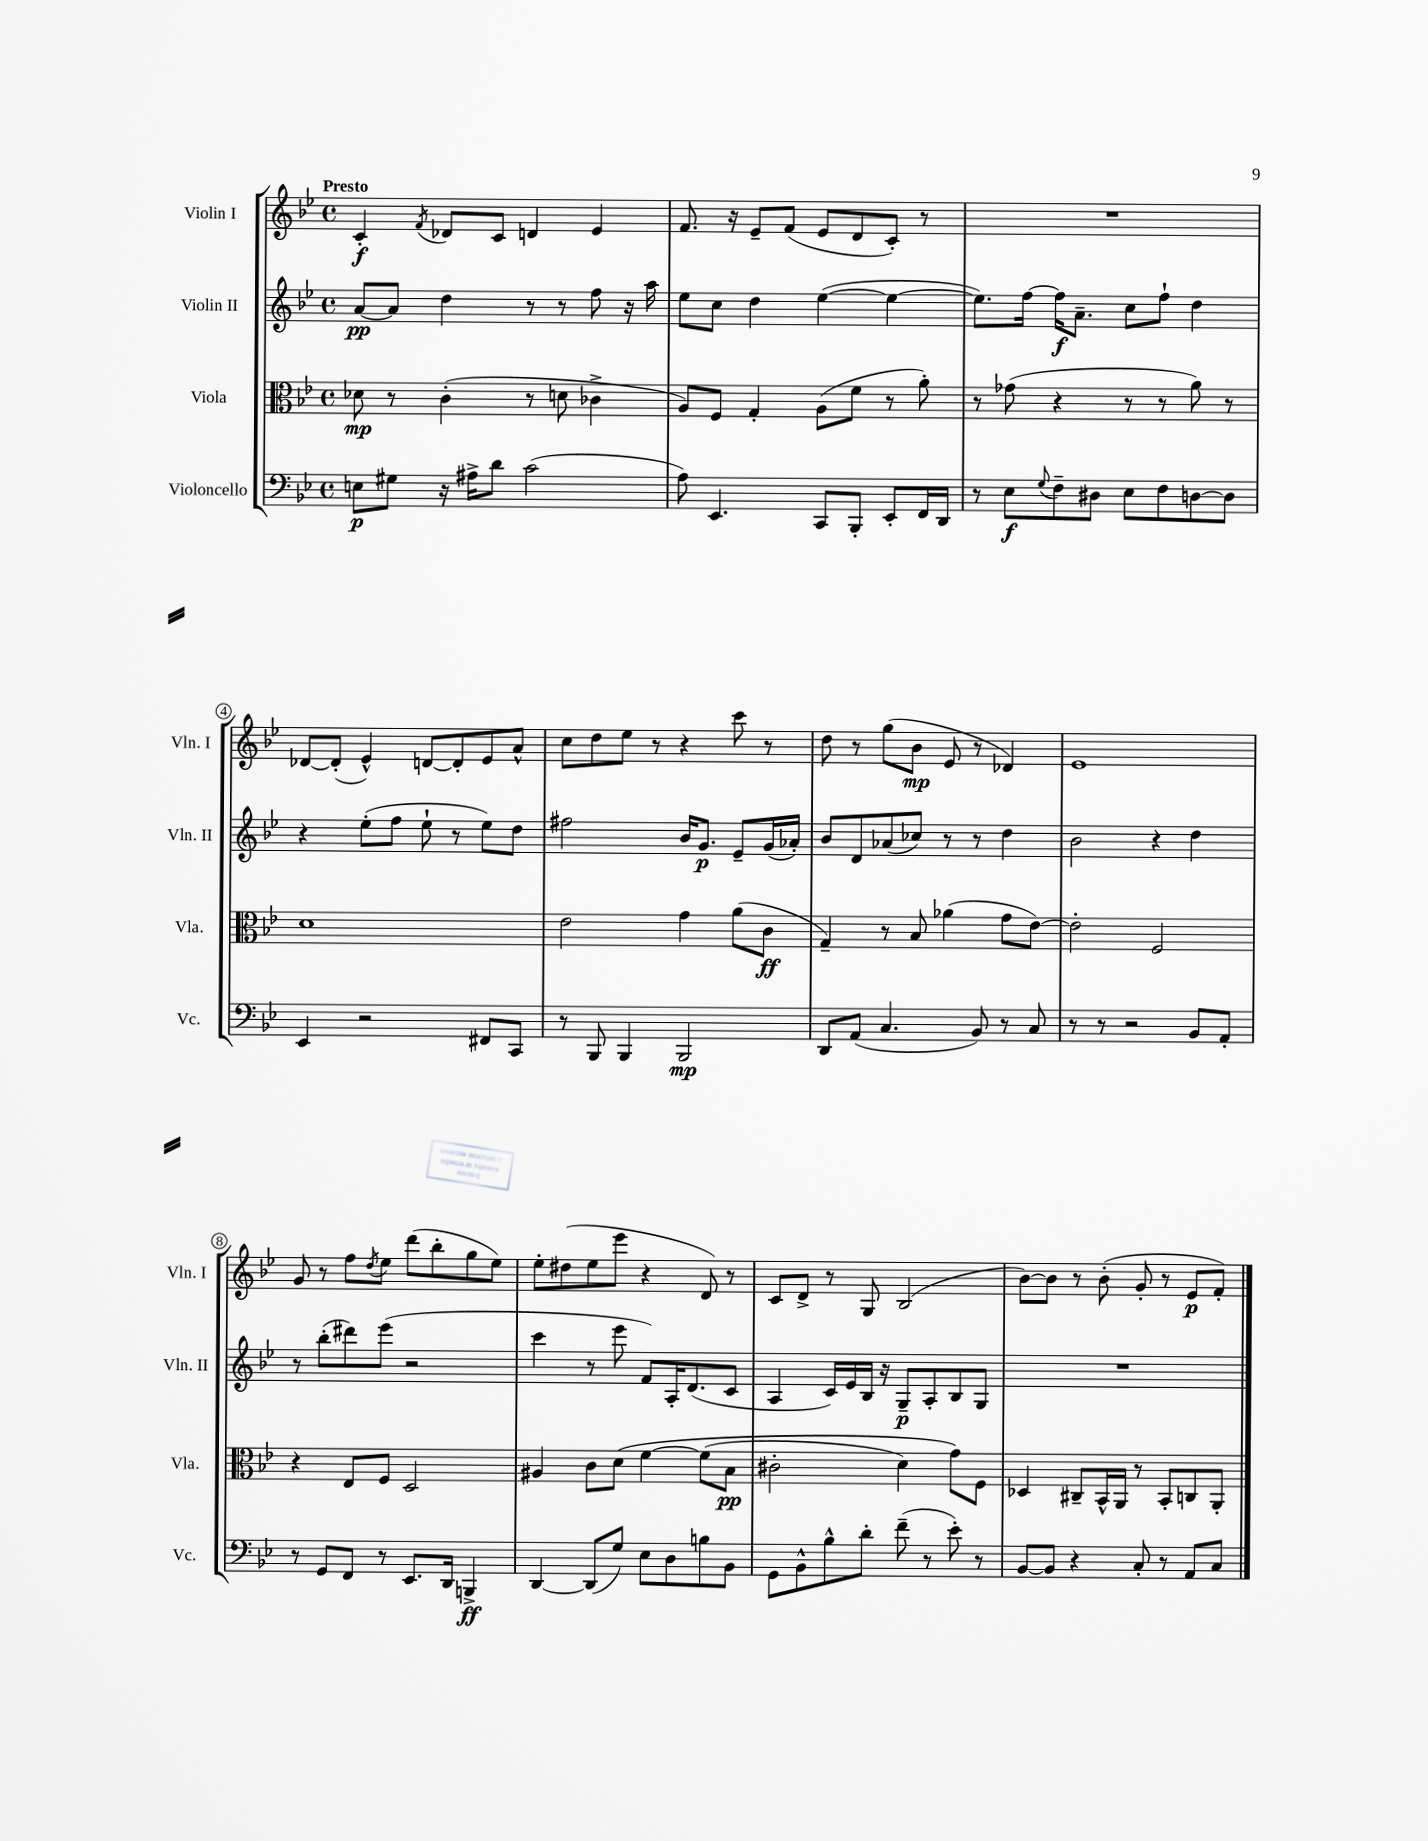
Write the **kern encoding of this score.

**kern	**kern	**kern	**kern
*staff4	*staff3	*staff2	*staff1
*clefF4	*clefC3	*clefG2	*clefG2
*k[b-e-]	*k[b-e-]	*k[b-e-]	*k[b-e-]
*M4/4	*M4/4	*M4/4	*M4/4
*met(c)	*met(c)	*met(c)	*met(c)
8E	8d-	[8a	4c'
8G#	8r	8a]	.
.	.	.	8qf
16r	(4c'	4dd	8d-
16A#^	.	.	.
8d	.	.	8c
(2c	8r	8r	4d
.	8d	8r	.
.	4c-^	8ff	4e-
.	.	16r	.
.	.	16aa	.
=	=	=	=
8A)	8A)	8ee-	8.f
4.EE-	8F	8cc	.
.	.	.	16r
.	4G'	4dd	8e-~
.	.	.	(8f
8CC	(8A	([4ee-	8e-
8BBB-'	8f	.	8d
8EE-'	8r	4ee-_	8c')
16FF	8a')	.	8r
16DD	.	.	.
=	=	=	=
8r	8r	8.ee-])	1r
8E-	(8g-	.	.
.	.	[16ff	.
8qqG	.	.	.
8F~	4r	16ff]	.
.	.	8.a~	.
8D#	.	.	.
8E-	8r	8cc	.
8F	8r	8ff`	.
[8D	8a)	4dd	.
8D]	8r	.	.
=	=	=	=
4EE-	1d	4r	[8d-
.	.	.	(8d-']
2r	.	(8ee-'	4e-^^)
.	.	8ff	.
.	.	8ee-`	[8d
.	.	8r	8d']
8FF#	.	8ee-)	8e-
8CC	.	8dd	8a^^
=	=	=	=
8r	2e-	2ff#	8cc
8BBB-	.	.	8dd
4BBB-	.	.	8ee-
.	.	.	8r
2BBB-	4g	16b-	4r
.	.	8.g	.
.	(8a	8e-~	8ccc
.	8c	(16g	8r
.	.	16a-')	.
=	=	=	=
8DD	4G~)	8b-	8dd
(8AA	.	8d	8r
4.C	8r	(8a-	(8gg
.	8B-	8cc-)	8b-
.	(4a-	8r	8e-
8BB-)	.	8r	8r
8r	8g	4dd	4d-)
8C	[8e-)	.	.
=	=	=	=
8r	2e-']	2b-	1e-
8r	.	.	.
2r	.	.	.
.	2F	4r	.
8BB-	.	4dd	.
8AA'	.	.	.
=	=	=	=
8r	4r	8r	8g
8GG	.	(8bb-'	8r
8FF	8E-	8ddd#)	8ff
.	.	.	8qdd
8r	8F	(8eee-	8ee-
8.EE-	2D	2r	(8ddd
.	.	.	8bb-'
16DD	.	.	.
4BBB^	.	.	8gg
.	.	.	8ee-)
=	=	=	=
[4DD	4A#	4ccc	8ee-'
.	.	.	(8dd#
(8DD]	8c	8r	8ee-
8G)	&(8d	8eee-	8eee-
8E-	[4f	8f)	4r
8D	.	16A'	.
.	.	(8.d	.
8B	(8f]	.	8d)
8BB-	8B-	8c	8r
=	=	=	=
8GG	2c#'	4A	8c
8BB-^^	.	.	8d^
8B-^^	.	16c)	8r
.	.	16e-	.
8d'	.	16B-	8G
.	.	16r	.
(8f~	4d)	8G~	(2B-
8r	.	8A'	.
8e-')	8g&)	8B-	.
8r	8F	8G	.
=	=	=	=
[8BB-	4D-	1r	[8b-)
8BB-]	.	.	8b-]
4r	8C#~	.	8r
.	16BB-^^	.	(8b-'
.	16AA	.	.
8C'	8r	.	8g'
8r	8BB-'	.	8r
8AA	8C	.	8e-
8C	8AA'	.	8f')
==	==	==	==
*-	*-	*-	*-
